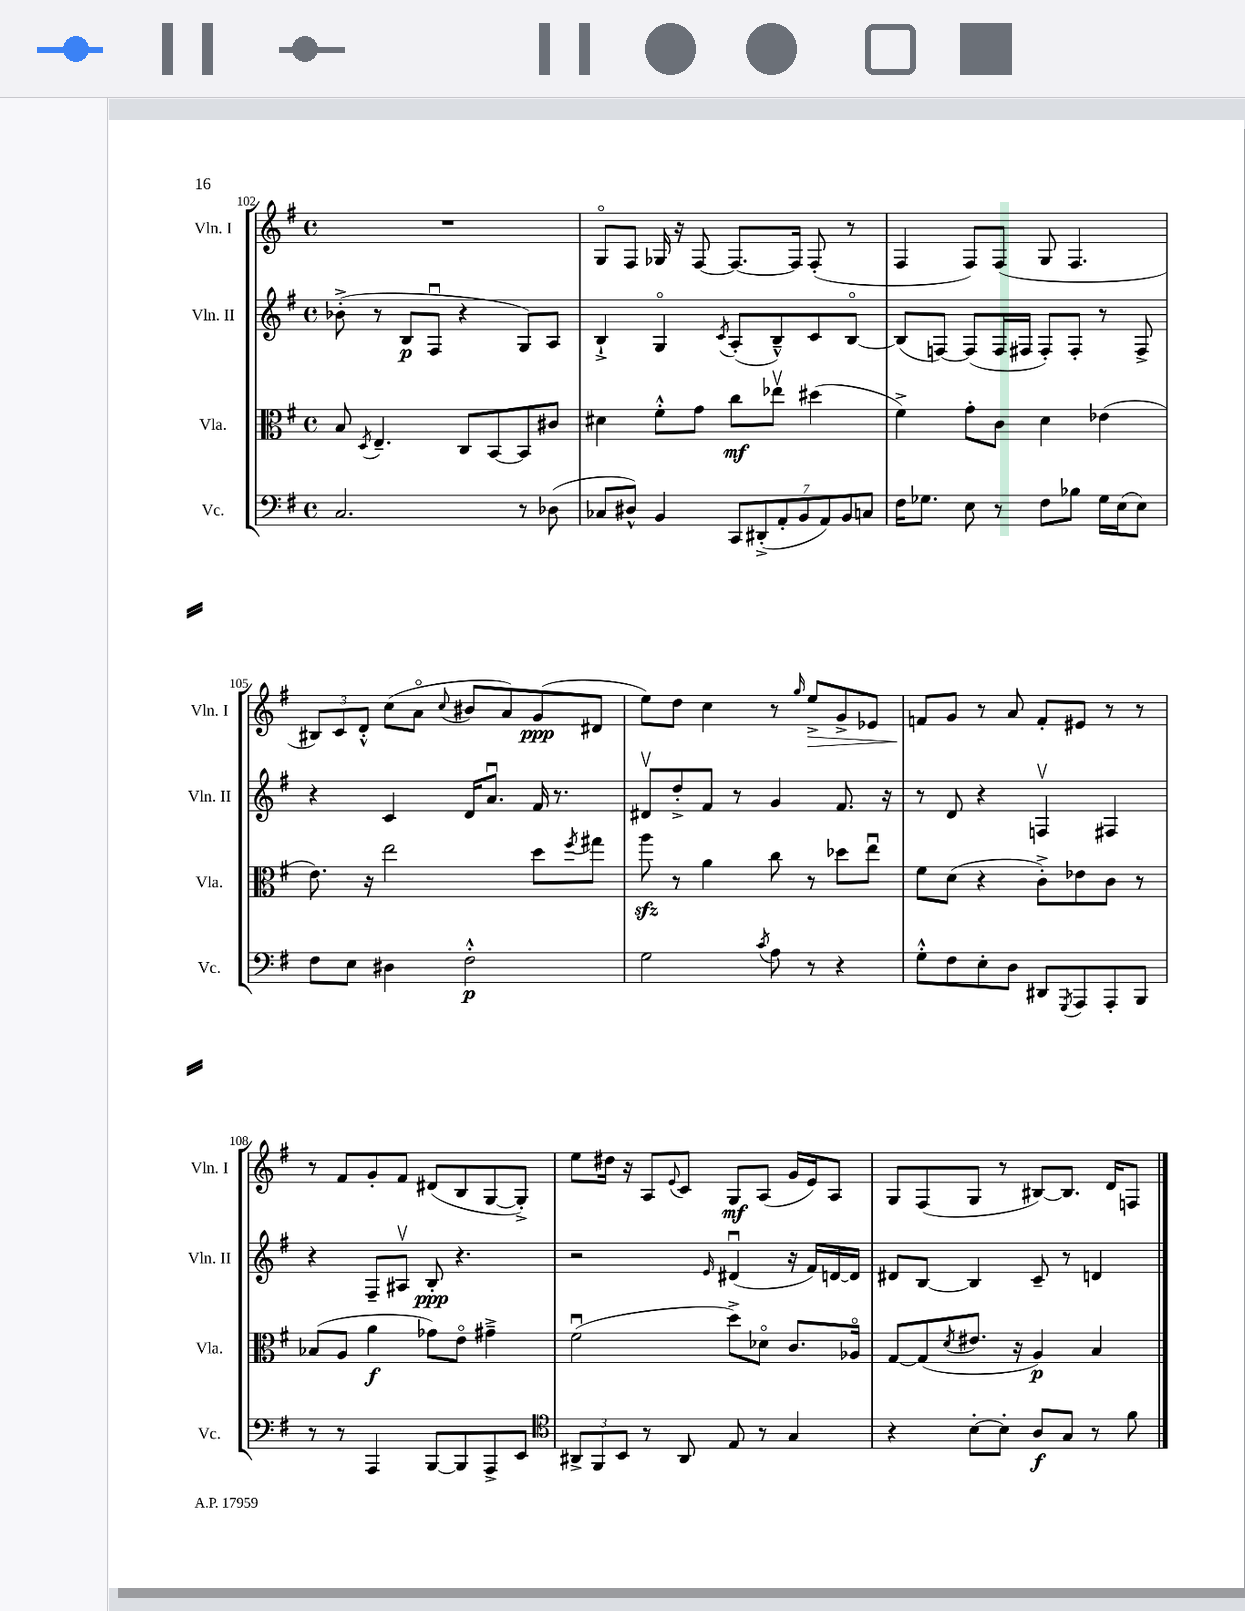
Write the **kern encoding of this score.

**kern	**kern	**kern	**kern
*staff4	*staff3	*staff2	*staff1
*clefF4	*clefC3	*clefG2	*clefG2
*k[f#]	*k[f#]	*k[f#]	*k[f#]
*M4/4	*M4/4	*M4/4	*M4/4
*met(c)	*met(c)	*met(c)	*met(c)
2.C/	8B/	(8b-'^\	1r
.	8qD/	.	.
.	4.E~/	8r	.
.	.	8B/L	.
.	.	8F#u/J	.
.	8C/L	4r	.
.	[8BB/	.	.
8r	8BB/]	8G/L)	.
(8D-\	8c#/J	8A/J	.
=	=	=	=
8C-/L	4d#\	4B`^/	8Go/L
8D#^^/J)	.	.	8F#/J
4BB/	8f#'^^\L	4Go/	16G-/
.	.	.	16r
.	8g\J	.	[8F#/
.	.	8qc/	.
14CC/L	8cc\L	(8A'/L	8.F#/_L
(14DD#'^/	.	.	.
.	8ee-v\J	8B~^^/)	.
14AA'/	.	.	.
.	.	.	16F#/]Jk
14BB/	.	.	.
.	(4dd#\	8c/	(8F#'/
14AA/)	.	.	.
14BB/	.	.	.
.	.	[8Bo/J	8r
14C/J	.	.	.
=	=	=	=
16F#\LK	4f#^\)	(8B/]L	4F#/
8.G-\J	.	.	.
.	.	[8F/J)	.
8E\	8g'\L	(8F/]L	8F#/L)
8r	8c\J	16F/L	(8F#/J
.	.	16F#/JJ	.
8F#\L	4d\	8F#'/L)	8G/
8B-\J	.	8F#'/J	4.F#/
16G-\LL	(4e-\	8r	.
(16E\J	.	.	.
8E\J)	.	8F#^/	.
=	=	=	=
8F#\L	8.e\)	4r	12B#/L)
.	.	.	12c/
8E\J	.	.	.
.	.	.	12d'^^/J
.	16r	.	.
4D#\	2ee\	4c/	(8cc\L
.	.	.	8ao\J
.	.	.	8qqcc/
2F#'^^\	.	16d/LK	8b#/L
.	.	8.au/J	.
.	.	.	8a/)
.	8dd\L	16f#/	(8g/
.	.	8.r	.
.	8qff#/	.	.
.	8gg#\J	.	8d#/J
=	=	=	=
2G\	8aa\	8d#v/L	8ee\L)
.	8r	8dd'^/	8dd\J
.	4a\	8f#/J	4cc\
.	.	8r	.
8qc/	.	.	.
8A\	8cc\	4g/	8r
.	.	.	16qqgg/
8r	8r	.	8ee^/L
4r	8dd-\L	8.f#/	8g^/
.	8eeu\J	.	8e-/J
.	.	16r	.
=	=	=	=
8G'^^\L	8f#\L	8r	8f/L
8F#\	(8d\J	8d/	8g/J
8E'\	4r	4r	8r
8D\J	.	.	8a/
8DD#/L	8c'^\L)	4Fv/	8f'/L
8qGGG/	.	.	.
8AAA/	8e-\	.	8e#/J
8AAA'/	8c\J	4F#/	8r
8BBB/J	8r	.	8r
=	=	=	=
8r	(8B-/L	4r	8r
8r	8A/J	.	8f#/L
4AAA/	4a\	8F#~/L	8g'/
.	.	8A#v/J	8f#/J
[8BBB/L	8g-\L)	8B'/	(8d#/L
8BBB/]	8eo\J	4.r	8B/
8AAA^/	4g#~^\	.	[8G/
8EE/J	.	.	8G'^/]J)
=	=	=	=
*clefC4	*	*	*
12AA#^/L	(2f#u\	2r	8ee\L
12FF#/	.	.	.
.	.	.	16dd#\Jk
12BB/J	.	.	.
.	.	.	16r
8r	.	.	8A/L
.	.	.	8qqe/
8AA#/	.	.	8c/J
.	.	16qqe/	.
8E/	8dd^\L)	(4d#u/	8G/L
8r	8d-o\J	.	(8A/J
4G/	8.c/L	16r	16g/LL
.	.	16f#/LL)	16e/J)
.	.	[16d/	8A/J
.	16A-o/Jk	16d/]JJ	.
=	=	=	=
4r	[8G/L	8d#/L	8G/L
.	(8G/]	[8B/J	(8F#/
.	8qd/	.	.
[8B'\L	8.e#/J	4B/]	8G/J
8B'\]J	.	.	8r
.	16r	.	.
8A/L	4A/)	8c~/	[8B#/L)
8G/J	.	8r	8.B#/]J
8r	4B/	4d/	.
.	.	.	16d/LK
8f#\	.	.	8F/J
==	==	==	==
*-	*-	*-	*-
